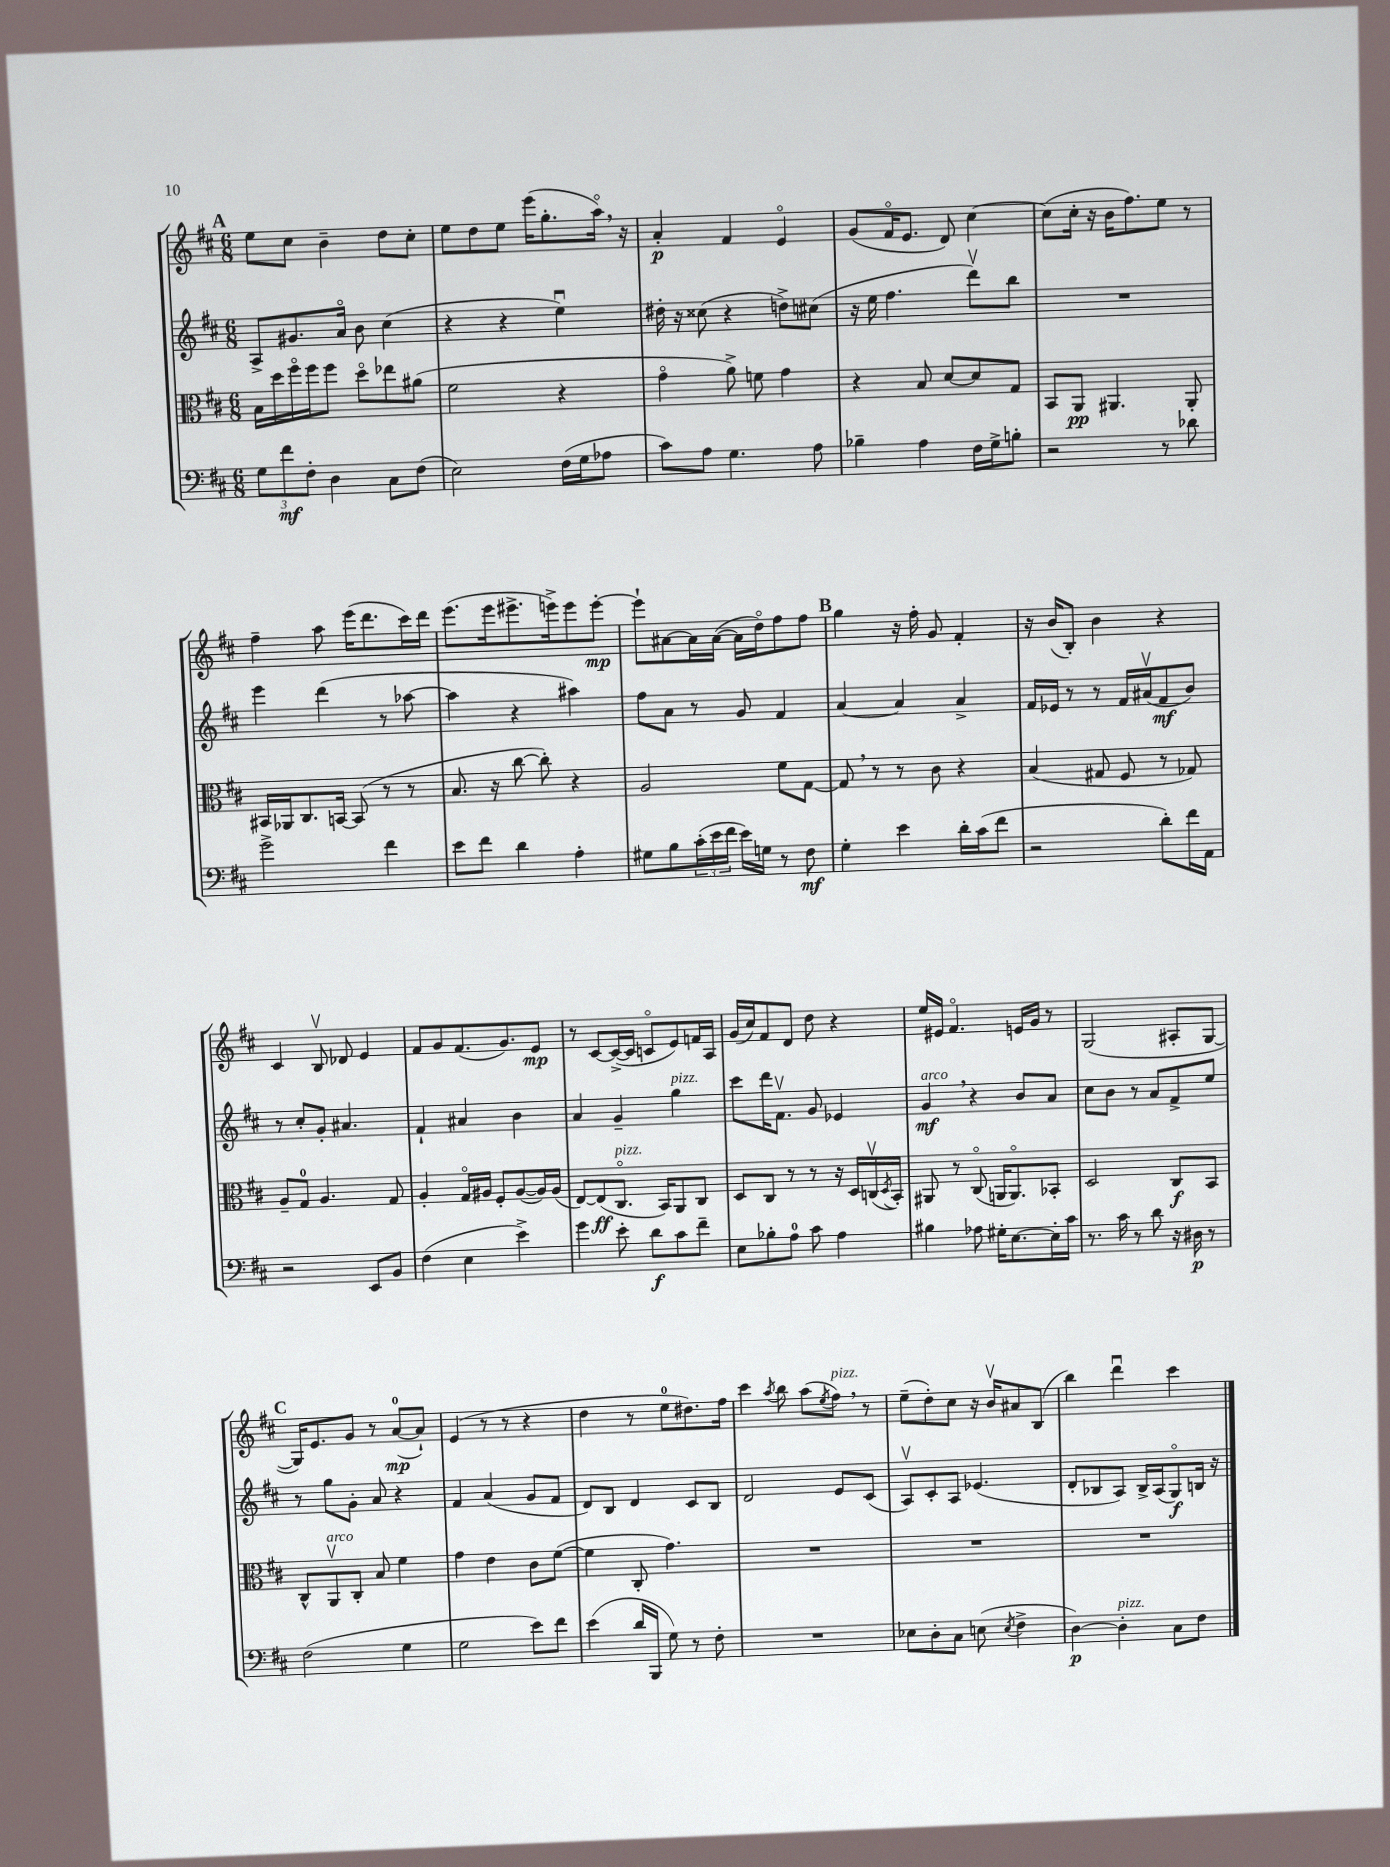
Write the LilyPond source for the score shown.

<<
\new StaffGroup <<
\new Staff = "s0" {
    \clef treble \key d \major \numericTimeSignature \time 6/8
    \mark \markup { \bold "A" } e''8 cis''8 b'4-- d''8 cis''8-. |
    e''8 d''8 e''8 e'''16( g''8.-. a''16\flageolet) \breathe r16 |
    a'4-.\p fis'4 e'4\flageolet |
    g'8( fis'16\flageolet e'8. d'8) cis''4~ |
    cis''8( cis''16-. r16 b'16 fis''8.) e''8 r8 |
    fis''4-- a''8 e'''16( d'''8. cis'''16) d'''16 |
    e'''8.( e'''16 eis'''8.-> e'''16->) e'''8 e'''8~-.\mp |
    e'''8-! ais'8~ ais'16 ais'16~( ais'16 d''16\flageolet) fis''8 fis''8 |
    \mark \markup { \bold "B" } g''4 r16 fis''16-. g'8 fis'4-. |
    r16 b'16( b8-.) b'4 r4 |
    cis'4 b8\upbow des'8 e'4 |
    fis'8 g'8 fis'8.( g'8.) e'8\mp |
    r8 cis'8~ cis'16~->( cis'16 c'8\flageolet e'8) f'16 a16 |
    g'16( cis''16) fis'8 d'8 d''8 r4 |
    e''16 eis'16 fis'4.\flageolet e'16 g'16 r8 |
    g2( ais8-. g8~ |
    \mark \markup { \bold "C" } g16) e'8. g'8 r8 a'8-0~\mp( a'8-!) |
    e'4( r8 r8 r4 |
    d''4 r8 e''8-0 dis''8.) fis''16 |
    cis'''4 \acciaccatura { a''8 } b''8 a''8( \acciaccatura { e''8 } fis''8^\markup { \italic "pizz." }) \breathe r8 |
    e''8--( d''8-.) cis''8 r16 b'16\upbow ais'8 b8( |
    b''4) d'''4\downbow cis'''4 \bar "|." |
}
\new Staff = "s1" {
    \clef treble \key d \major \numericTimeSignature \time 6/8
    \mark \markup { \bold "A" } a8-> gis'8. a'16\flageolet b'8 cis''4( |
    r4 r4 e''4\downbow) |
    dis''16-. r16 cisis''8( r4 d''8->) cis''8( |
    r16 e''16 fis''4. d'''8\upbow) b''8 |
    R2. |
    e'''4 d'''4( r8 aes''8~ |
    aes''4 r4 ais''4) |
    fis''8 a'8 r8 g'8 fis'4 |
    \mark \markup { \bold "B" } a'4~ a'4 a'4-> |
    fis'16 ees'16 r8 r8 fis'16 ais'16\upbow( fis'8\mf b'8) |
    r8 cis''8-. g'8-. ais'4. |
    fis'4-! ais'4 b'4 |
    a'4 g'4-- g''4^\markup { \italic "pizz." } |
    cis'''8 d'''16 fis'8.\upbow g'8 ees'4 |
    g'4\mf^\markup { \italic "arco" } \breathe r4 b'8 a'8 |
    cis''8 b'8 r8 a'8 fis'8-> e''8 |
    \mark \markup { \bold "C" } r8 g''8 g'8-. a'8 r4 |
    fis'4 a'4( g'8 fis'8 |
    d'8) b8 d'4 cis'8 b8 |
    d'2 e'8 cis'8( |
    a8\upbow) cis'8-. a8 ees'4.( |
    d'8-. bes8 a8) bes16-> a16( g8\flageolet\f) b16 r16 \bar "|." |
}
\new Staff = "s2" {
    \clef alto \key d \major \numericTimeSignature \time 6/8
    \mark \markup { \bold "A" } b16 d''16 fis''16\flageolet fis''16 fis''8 d''8\flageolet ees''8 ais'8( |
    fis'2 r4 |
    g'4\flageolet a'8->) f'8 g'4 |
    r4 b8 d'8~ d'8 g8 |
    b,8 a,8\pp ais,4. ais,8-. |
    bis,16 aes,16 cis8. b,16~ b,8( r8 r8 |
    b8. r16 cis''8~ cis''8-.) r4 |
    a2 fis'8 g8~ |
    \mark \markup { \bold "B" } g8 \breathe r8 r8 cis'8 r4 |
    b4( gis8 fis8 r8 ges8) |
    a8-- g8-0 a4. g8 |
    a4-. g16\flageolet ais16 fis8-. ais8~( ais16) ais16( |
    e8~) e8\ff( cis8.\flageolet^\markup { \italic "pizz." } b,16) a,8 cis8 |
    d8 cis8 r8 r8 r16 d16 c16\upbow( \acciaccatura { d8 } b,16-.) |
    ais,8 r8 cis8\flageolet( a,16 a,8.\flageolet) bes,8-. |
    d2 cis8\f b,8 |
    \mark \markup { \bold "C" } cis8-^ a,8\upbow^\markup { \italic "arco" } cis8-. b8 fis'4 |
    g'4 e'4 cis'8 fis'8~( |
    fis'4 cis8-. g'4.) |
    R2. |
    R2. |
    R2. \bar "|." |
}
\new Staff = "s3" {
    \clef bass \key d \major \numericTimeSignature \time 6/8
    \mark \markup { \bold "A" } \tuplet 3/2 { g8 fis'8\mf fis8-. } d4 cis8 fis8( |
    e2) fis16( g16 aes8 |
    cis'8) a8 g4. a8 |
    bes4-- a4 fis16 g16-> b8-. |
    r2 r8 des'8 |
    g'2-> fis'4 |
    e'8 fis'8 d'4 a4-. |
    gis8 b8 \tuplet 3/2 { cis'16-.( e'16 fis'16 } e'16) g16 r8 fis8\mf |
    \mark \markup { \bold "B" } g4-. e'4 d'16-. cis'16( fis'8 |
    r2 d'8-.) fis'16 a,16 |
    r2 e,8 b,8 |
    fis4( e4 e'4->) |
    g'4 e'8-. d'8\f cis'8 fis'8-- |
    e8 bes8-. a8-0 cis'8 a4 |
    bis4 aes8 gis16-. e8.~ e16-. cis'16 |
    r8. cis'16 r8 d'8 r16 dis16\p r8 |
    \mark \markup { \bold "C" } fis2( g4 |
    g2 e'8) fis'8 |
    e'4( d'16 b,,16 g8) r8 fis8-. |
    R2. |
    ees8 d8-. cis8 e8( \acciaccatura { e8 } fis4-> |
    d4~\p) d4-.^\markup { \italic "pizz." } cis8 fis8 \bar "|." |
}
>>
>>
\layout { \context { \Score \remove "Bar_number_engraver" } }
